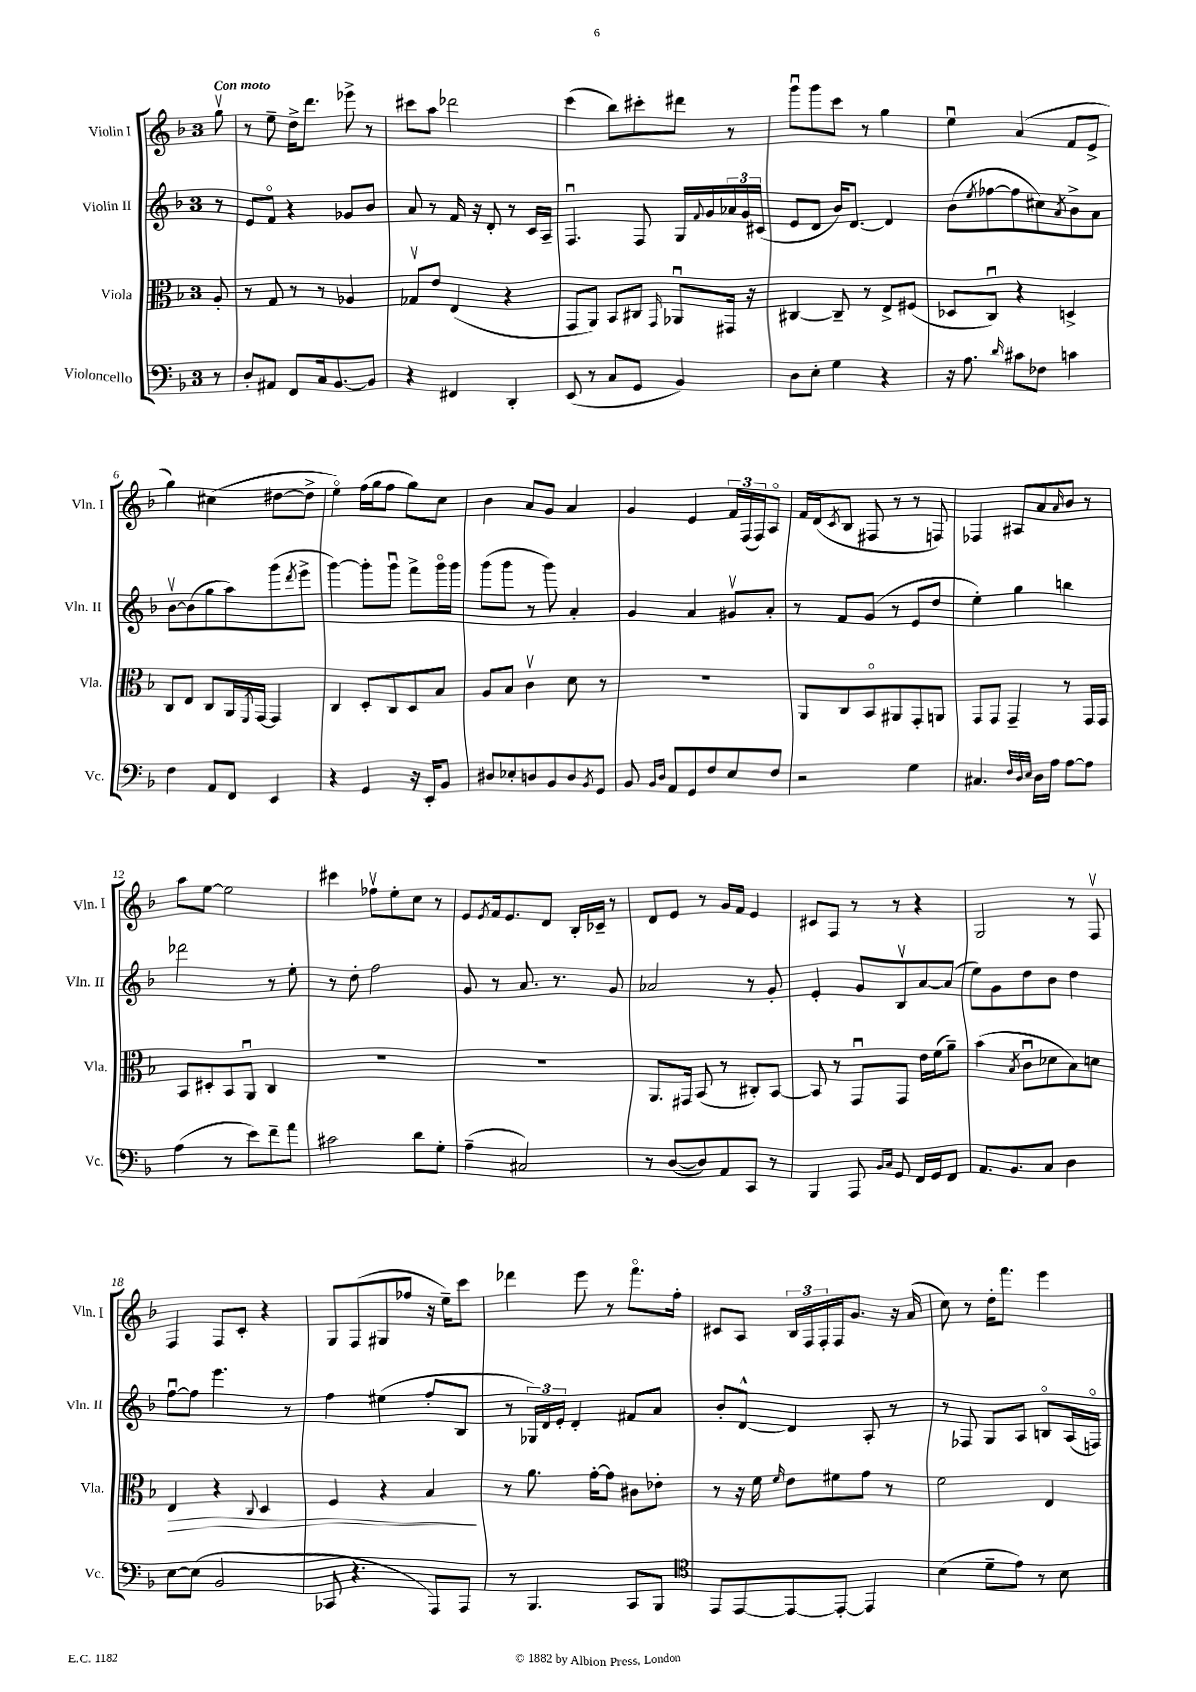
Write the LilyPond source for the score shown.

<<
\new StaffGroup <<
\new Staff = "s0" \with { instrumentName = "Violin I" shortInstrumentName = "Vln. I" } {
    \clef treble \key f \major \once \override Staff.TimeSignature.style = #'single-digit \time 3/4 \partial 8 \tempo "Con moto"
    g''8\upbow |
    r8 e''8-- d''16-> d'''8. ees'''8-> r8 |
    cis'''8 a''8 des'''2 |
    c'''4( bes''8) cis'''8-. dis'''8 r8 |
    g'''8\downbow g'''8 c'''8 r8 g''4 |
    e''4\downbow a'4( f'8 e'8-> |
    g''4) cis''4( dis''8~ dis''8-> |
    e''4\flageolet) f''16( g''16 f''8 g''8) c''8 |
    bes'4 a'8 g'8 a'4 |
    g'4 e'4 \tuplet 3/2 { f'16 f16( f16) } a8\flageolet |
    f'16 d'16( \acciaccatura { c'8 } bes8 fis8 r8 r8 f8) |
    fes4 ais8 a'8 \grace { a'16 } bes'8 r8 |
    a''8 e''8~ e''2 |
    cis'''4 fes''8\upbow e''8-. c''8 r8 |
    e'8 \acciaccatura { e'8 } f'16 e'8. d'8 bes16-. ces'16-- r8 |
    d'8 e'8 r8 g'16 f'16 e'4 |
    cis'8 f8 r8 r8 r4 |
    g2 r8 f8\upbow |
    f4 f8 c'8-. r4 |
    g8 f8( gis8 fes''8 r16 e''16--) c'''8 |
    des'''4 e'''8 r8 f'''8.\flageolet f''16-. |
    cis'8 a8 \tuplet 3/2 { bes16 f16 f16-. } f16 g'8. r16 a'16( |
    c''8) r8 d''16-. f'''8. e'''4 \bar "|." |
}
\new Staff = "s1" \with { instrumentName = "Violin II" shortInstrumentName = "Vln. II" } {
    \clef treble \key f \major \once \override Staff.TimeSignature.style = #'single-digit \time 3/4 \partial 8
    r8 |
    e'8 f'8\flageolet r4 ges'8 bes'8 |
    a'8 r8 f'16 r16 d'8-. r8 c'16 a16-- |
    f4.\downbow f8 g16 \appoggiatura { f'8 } g'16 \tuplet 3/2 { aes'16 g'16 cis'16( } |
    e'8 d'8 bes'16) d'8.~ d'4 |
    bes'8( \acciaccatura { e''8 } fes''8~ fes''8 cis''8) \acciaccatura { a'8 } bes'8-> a'8 |
    bes'8~\upbow bes'8( g''8 a''8) g'''8( \acciaccatura { d'''8 } e'''8-> |
    g'''4~) g'''8-. g'''8\downbow f'''8-> g'''16\flageolet g'''16 |
    g'''8( g'''8 r8 g'''8) a'4-. |
    g'4 a'4 gis'8\upbow a'8-. |
    r8 f'8 g'8( r8 e'8 d''8 |
    e''4-.) g''4 b''4 |
    des'''2 r8 e''8-. |
    r8 d''8-. f''2 |
    g'8 r8 a'8. r8. g'8 |
    aes'2 r8 g'8-. |
    e'4-. g'8 bes8\upbow a'8~ a'8( |
    e''8) g'8 d''8 bes'8 d''4 |
    f''8~\downbow f''8 e'''4. r8 |
    f''4 eis''4( f''8-. bes8 |
    r8 \tuplet 3/2 { ges16) d'16 e'16-. } d'4-. fis'8 a'8 |
    bes'8-. d'8~-^ d'4 a8-. r8 |
    r8 fes8 g8 a8 b8\flageolet a16( f16\flageolet) \bar "|." |
}
\new Staff = "s2" \with { instrumentName = "Viola" shortInstrumentName = "Vla." } {
    \clef alto \key f \major \once \override Staff.TimeSignature.style = #'single-digit \time 3/4 \partial 8
    a8-. |
    r8 g8 r8 r8 aes4 |
    ges8\upbow e'8 e4( r4 |
    g,8 a,8) bes,8 cis8 \grace { g,16 } aes,8\downbow gis,16 r16 |
    cis4~ cis8-- r8 e8-> fis8( |
    des8 c8\downbow) r4 d4-> |
    c8 e8 c8 a,16 \acciaccatura { f,8 } g,16~ g,4 |
    c4 d8-. c8 d8 bes8 |
    a8 bes8 c'4\upbow d'8 r8 |
    R2. |
    a,8 c8 bes,8\flageolet ais,8 g,8-. a,8 |
    g,8 g,8 g,4-- r8 g,16 g,16 |
    bes,8 dis8-. bes,8 a,8\downbow c4 |
    R2. |
    R2. |
    a,8. gis,16 bes,8( r8 cis8-.) bes,8~ |
    bes,8 r8 g,8\downbow g,8 e'16 f'16( a'8--) |
    bes'4( \acciaccatura { bes8 } c'8\downbow des'8 bes8) d'8 |
    e4\> r4 \appoggiatura { c8 } d4 |
    f4 r4 bes4\! |
    r8 a'8. g'16~-. g'8 cis'8 ees'8-. |
    r8 r16 f'16 \grace { f'16 } e'8 fis'8 g'8 r8 |
    f'2 e4 \bar "|." |
}
\new Staff = "s3" \with { instrumentName = "Violoncello" shortInstrumentName = "Vc." } {
    \clef bass \key f \major \once \override Staff.TimeSignature.style = #'single-digit \time 3/4 \partial 8
    r8 |
    d8-. ais,8 f,8 c16 bes,8.~ bes,8 |
    r4 fis,4 d,4-. |
    e,8( r8 c8 g,8 bes,4) |
    d8 e8-. g4 r4 |
    r16 a8. \grace { d'16 } cis'8 fes8 c'4 |
    f4 a,8 f,8 e,4 |
    r4 g,4 r16 e,16-. bes,8 |
    dis8 ees8-. d8 bes,8 d8 \acciaccatura { bes,8 } g,8 |
    bes,8 \grace { bes,16 d16 } a,8 g,8 f8 e8 f8 |
    r2 g4 |
    cis4. \grace { f32 d32 e32 } d16 a16 a8~ a8 |
    a4( r8 e'8) f'8-- a'8 |
    cis'2 d'8 g8-. |
    a4--( cis2) |
    r8 d8~( d8) a,8 c,8 r8 |
    bes,,4 a,,8 \grace { bes,16 c16 } g,8 f,16 g,16 f,8 |
    a,8. bes,8. c8 d4 |
    e8~ e8( bes,2 |
    ces,8 r4. a,,8) a,,8 |
    r8 bes,,4. c,8 bes,,8 |
    \clef tenor e,8 e,8~ e,8~ e,8~-. e,4 |
    bes4( d'8-- e'8) r8 bes8 \bar "|." |
}
>>
>>
